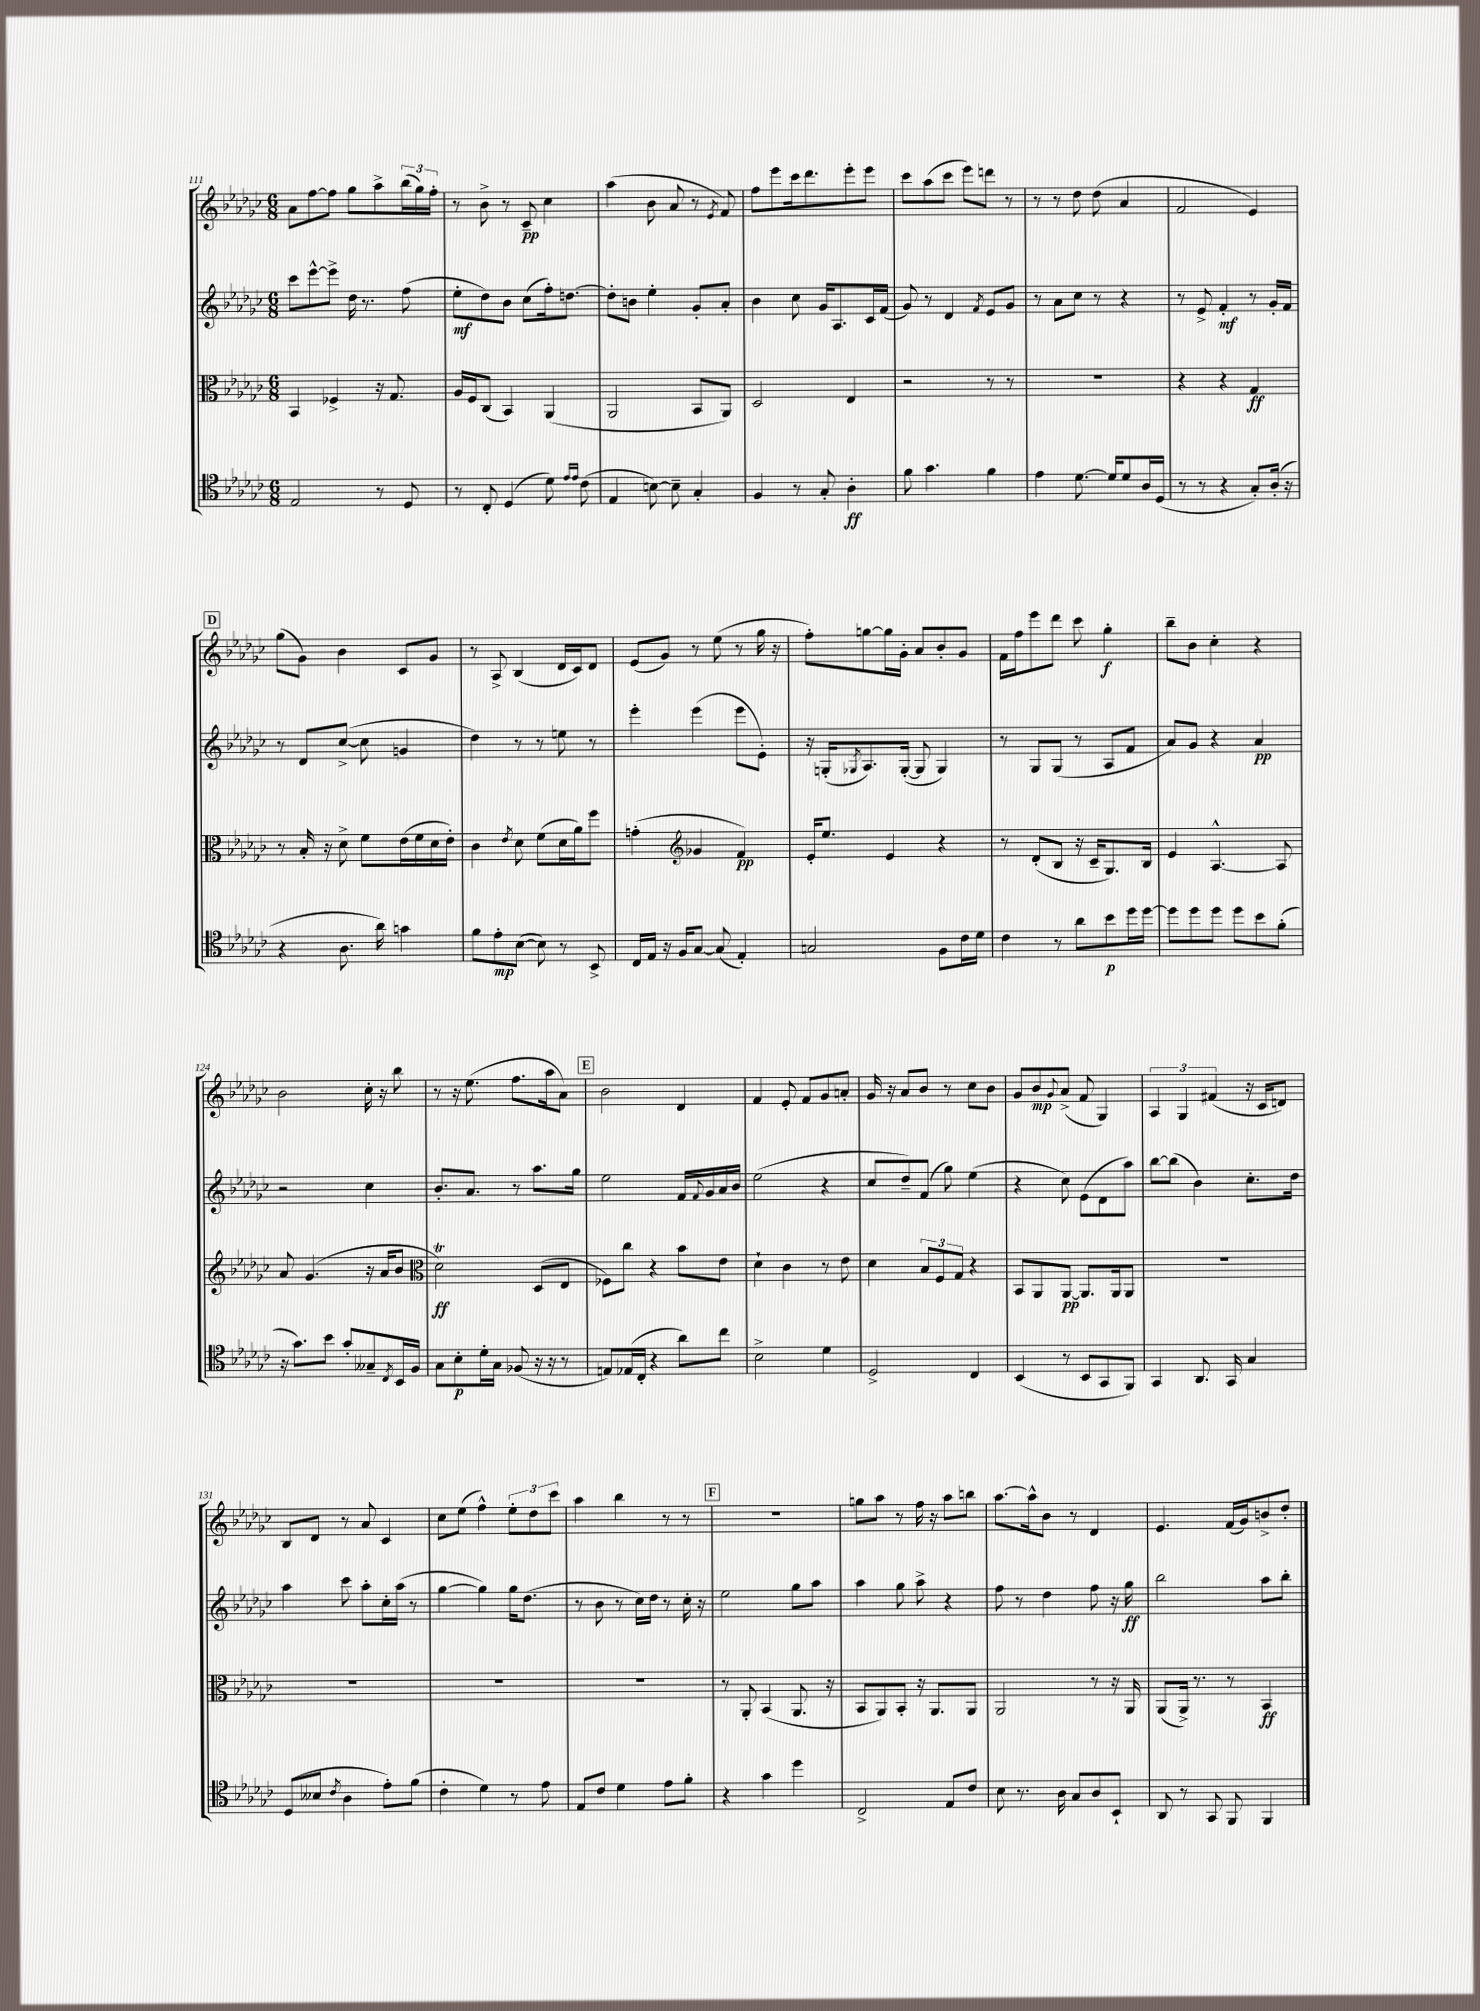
<<
\new StaffGroup <<
\new Staff = "s0" {
    \clef treble \key ges \major \numericTimeSignature \time 6/8
    aes'8 f''8~ f''8 ges''8 aes''8-> \tuplet 3/2 { bes''16( ges''16) f''16-. } |
    r8 bes'8-> r8 ces'8--\pp ces''4 |
    aes''4( bes'8 aes'8 r8 \acciaccatura { ees'8 } f'8) |
    f''8 ees'''8 ces'''16 des'''8. ees'''8-. ees'''8 |
    ces'''8 aes''8( ces'''8 ees'''8) d'''8 r8 |
    r8 r8 des''8 des''8( aes'4 |
    f'2 ees'4) |
    \mark \markup { \box "D" } ges''8( ges'8) bes'4 ces'8 ges'8 |
    r8 aes8-> bes4( des'16 ces'16) des'8 |
    ees'8( ges'8) r8 ees''8( r8 ges''16 r16 |
    f''8-.) g''8~ g''16 ges'16-. aes'8 bes'8-. ges'8 |
    f'16 f''16 ees'''8 des'''8 ces'''8 ges''4-.\f |
    bes''8-- bes'8 ces''4-. r4 |
    bes'2 ces''16-. r16 bes''8 |
    r8 r16 ees''8.( f''8. aes''16 aes'8) |
    \mark \markup { \box "E" } bes'2 des'4 |
    f'4 ees'8-. f'8 ges'8 a'8-. |
    ges'16 r16 aes'8 bes'8 r8 ces''8 bes'8 |
    ges'8 bes'8\mp \appoggiatura { ges'8 } aes'8->( f'8 ges4) |
    \tuplet 3/2 { aes4 ges4 fis'4( } r16 ces'16 d'8) |
    bes8 des'8 r8 aes'8 ces'4 |
    ces''8 ees''8( f''4-^) \tuplet 3/2 { ees''8-. des''8 ces'''8 } |
    aes''4 bes''4 r8 r8 |
    \mark \markup { \box "F" } R2. |
    g''8 aes''8 r8 f''16 r16 aes''8 b''8 |
    aes''8.~ aes''16-^ bes'8 r8 des'4 |
    ees'4. f'16( ges'16) b'8-> des''8-. \bar "|." |
}
\new Staff = "s1" {
    \clef treble \key ges \major \numericTimeSignature \time 6/8
    ces'''8 ees'''8~-^ ees'''8-> des''16 r8. f''8( |
    ees''8-.\mf des''8) bes'8 ces''8( f''16-.) d''8.~ |
    d''8-. b'8 ees''4-. ges'8-. aes'8-. |
    bes'4 ces''8 ges'16 aes8. ces'16 f'16( |
    ges'8) r8 des'4 \acciaccatura { f'8 } ees'8 ges'8 |
    r8 aes'8 ces''8 r8 r4 |
    r8 ees'8-> f'4-.\mf r8 ges'16-. f'16 |
    \mark \markup { \box "D" } r8 des'8 ces''8~->( ces''8 g'4 |
    des''4) r8 r8 e''8 r8 |
    ees'''4-. ees'''4( ees'''8 ees'8-.) |
    r16 g16-.( \acciaccatura { ges8 } aes8.) ges16~-.( ges8 ges4) |
    r8 ges8 ges8( r8 aes8 f'8 |
    aes'8) ges'8 r4 aes'4\pp |
    r2 ces''4 |
    bes'8.-. aes'8. r8 aes''8. ges''16 |
    \mark \markup { \box "E" } ees''2 f'16 \appoggiatura { f'8 } ges'16 aes'16 bes'16 |
    ees''2( r4 |
    ces''8 des''8--) f'8( ges''8) ees''4( |
    r4 ces''8) ees'8( des'8 aes''8) |
    bes''8~ bes''8( bes'4) ces''8.-. des''16 |
    aes''4 ces'''8 aes''8-. ces''16-. aes''16( r8 |
    ges''4~ ges''4) ges''16 des''8.( |
    r8 bes'8 r8 ces''16) des''16 r8 ces''16-. r16 |
    \mark \markup { \box "F" } ees''2 ges''8 aes''8 |
    aes''4 ges''8 aes''8-> r4 |
    f''8 r8 des''4 f''8 r16 ges''16\ff |
    bes''2 aes''8 bes''8-. \bar "|." |
}
\new Staff = "s2" {
    \clef alto \key ges \major \numericTimeSignature \time 6/8
    bes,4 fes4-> r16 ges8. |
    aes16 f16 ces8( bes,4) aes,4( |
    aes,2 bes,8 aes,8) |
    des2 ees4 |
    r2 r8 r8 |
    R2. |
    r4 r4 ges4\ff |
    \mark \markup { \box "D" } r8 bes16-. r16 des'8-> f'8 ees'16( f'16 des'16 ees'16-.) |
    ces'4 \acciaccatura { ees'8 } des'8 f'8( des'16 aes'16) f''8 |
    g'4-.( \clef treble ges'4 f'4\pp) |
    ees'16-. ees''8. ees'4 r4 |
    r8 des'8-.( bes8 r16 ces'16-- ges8.) bes16 |
    ees'4 aes4.~-^ aes8 |
    aes'8 ges'4.( r16 aes'16 bes'8 |
    \clef alto des'2\trill\ff) des8( ees8 |
    \mark \markup { \box "E" } fes8) ces''8 r4 bes'8 ees'8 |
    des'4-! ces'4 r8 ees'8 |
    des'4 \tuplet 3/2 { bes8 f8 ges8 } r4 |
    bes,8 aes,8 aes,8~\pp aes,8. aes,16 aes,8 |
    R2. |
    R2. |
    R2. |
    R2. |
    \mark \markup { \box "F" } r8 aes,8-. bes,4( aes,8. r16 |
    bes,8 aes,8) bes,8-. r16 aes,8. aes,8 |
    aes,2 r8 r16 aes,16 |
    aes,8( aes,16->) r8. r8 bes,4\ff \bar "|." |
}
\new Staff = "s3" {
    \clef tenor \key ges \major \numericTimeSignature \time 6/8
    ees2 r8 des8 |
    r8 ces8-. des4( des'8) \grace { ees'16 ees'16 } ces'8( |
    ees4 b8~) b8-- ges4-. |
    f4 r8 ges8-. aes4-.\ff |
    f'8 ges'4. f'4 |
    ees'4 des'8.~ des'16 des'8 aes16 des16( |
    r8 r8 r4 ges8-.) aes16-.( r16 |
    \mark \markup { \box "D" } r4 aes8. aes'16) g'4 |
    f'8 ees'8-.\mp bes8~( bes8) r8 bes,8-> |
    ces16 ees16 r16 f16 ges8~ ges8( ees4-.) |
    g2 f8 ces'16 des'16 |
    ces'4 r8 aes'8 bes'8\p des''16 des''16~ |
    des''8 des''8 des''8 des''8 bes'8 f'8-.( |
    r16 ges'8.) bes'8 ges'8-. geses8-- \acciaccatura { ces8 } bes,16 f16 |
    ges8 bes8-.\p des'16-. ges16 fes8( r16 r16 r8 |
    \mark \markup { \box "E" } e8) ees16( ces16-. r4 aes'8) ces''8 |
    bes2-> des'4 |
    des2-> ces4 |
    bes,4( r8 bes,8 ges,8 f,8) |
    ges,4 aes,8. ges,16 ges4 |
    des8( beses8 \acciaccatura { ces'8 } aes4 ees'8-.) f'8( |
    ces'4-. des'4) r8 ees'8 |
    ees8 ces'8 des'4 ees'8 f'8-. |
    \mark \markup { \box "F" } r4 ges'4 des''4 |
    ces2-> ees8 ces'8 |
    bes8 r8. aes16 ges8 aes8 bes,8-! |
    aes,8 r8 ges,8 f,8 f,4 \bar "|." |
}
>>
>>
\layout { \context { \Score currentBarNumber = #111 } }
